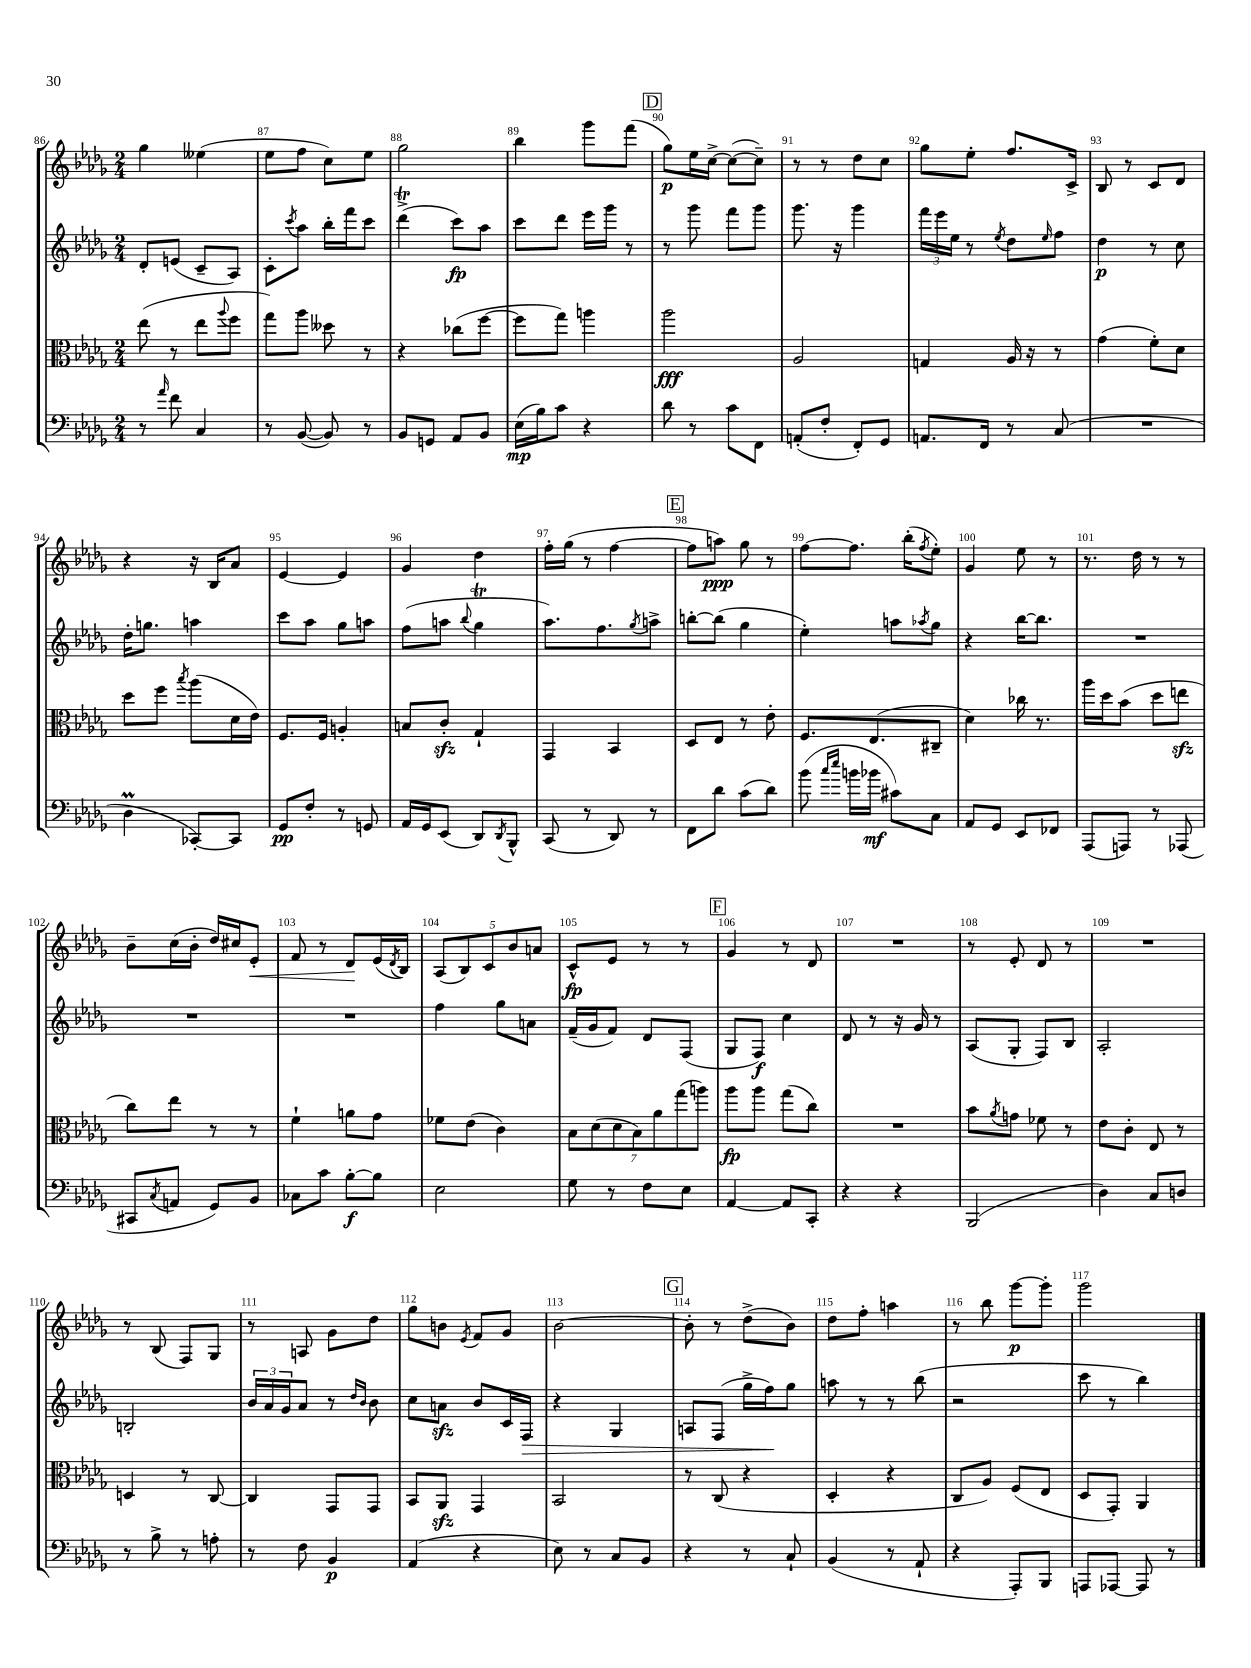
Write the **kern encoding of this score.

**kern	**kern	**kern	**kern
*staff4	*staff3	*staff2	*staff1
*clefF4	*clefC3	*clefG2	*clefG2
*k[b-e-a-d-g-]	*k[b-e-a-d-g-]	*k[b-e-a-d-g-]	*k[b-e-a-d-g-]
*M2/4	*M2/4	*M2/4	*M2/4
8r	(8ee-	8d-'	4gg-
16qqa-	.	.	.
8f	8r	(8e	.
4C	8ee-	8c~	(4ee--
.	8qqaa-	.	.
.	8ff	8A-)	.
=	=	=	=
8r	8gg-)	8c'	8ee-
.	.	8qccc	.
([8BB-	8aa-	8aa-	8ff
8BB-])	8dd--	16bb-'	8cc)
.	.	16fff	.
8r	8r	8ccc	8ee-
=	=	=	=
8BB-	4r	(4ddd-^	2gg-
8GG	.	.	.
8AA-	(8cc-	8ccc)	.
8BB-	[8ff	8aa-	.
=	=	=	=
(16E-	8ff]	8ccc	4bb-
16B-)	.	.	.
8c	8gg-)	8ddd-	.
4r	4aa	16eee-	8ggg-
.	.	16ggg-	.
.	.	8r	(8fff
=	=	=	=
8d-	2aa-	8r	8gg-)
8r	.	8ggg-	16ee-
.	.	.	[16cc^
8c	.	8fff	(8cc_
8FF	.	8ggg-	8cc~])
=	=	=	=
(8AA'	2A-	8.ggg-	8r
8F'	.	.	8r
.	.	16r	.
8FF')	.	4ggg-	8dd-
8GG-	.	.	8cc
=	=	=	=
8.AA	4G	24fff	8gg-
.	.	24eee-	.
.	.	24ee-	.
.	.	8r	8ee-'
16FF	.	.	.
.	.	8qee-	.
8r	16A-	8dd-	8.ff
.	16r	.	.
.	.	16qqee-	.
(8C	8r	8ff	.
.	.	.	16c^
=	=	=	=
2r	(4g-	4dd-	8B-
.	.	.	8r
.	8f')	8r	8c
.	8d-	8cc	8d-
=	=	=	=
4D-	8dd-	16dd-'	4r
.	.	8.gg	.
.	8ff	.	.
.	8qbb-	.	.
[8CC-')	(8aa-	4aa	16r
.	.	.	16B-
8CC-]	16d-	.	8a-
.	16e-)	.	.
=	=	=	=
8GG-	8.F	8ccc	[4e-
8F'	.	8aa-	.
.	16F	.	.
8r	4A'	8gg-	4e-]
8GG	.	8aa	.
=	=	=	=
16AA-	8B	(8ff	4g-
16GG-	.	.	.
(8EE-	8c'	8aa	.
.	.	8qqbb-	.
8DD-)	4G-`	4gg-	4dd-
8qDD-	.	.	.
8BBB-^^	.	.	.
=	=	=	=
(8CC	4GG-	8.aa-)	16ff'
.	.	.	(16gg-
8r	.	.	8r
.	.	8.ff	.
8DD-)	4BB-	.	[4ff
.	.	8qgg-	.
8r	.	8aa^	.
=	=	=	=
8FF	8D-	[8bb'	8ff]
8d-	8E-	(8bb]	8aa)
(8c	8r	4gg-	8gg-
8d-)	8e-'	.	8r
=	=	=	=
(8b-	8.F	4ee-')	[8ff
16qqcc	.	.	.
16qqee-	.	.	.
16b	.	.	8.ff]
16b-	(8.E-	.	.
8c#)	.	8aa	.
.	.	.	(16bb-'
.	.	8qaa-	8qff
8C	8C#~	8gg-	8ee-')
=	=	=	=
8AA-	4d-)	4r	4g-
8GG-	.	.	.
8EE-	16cc-	[16bb-	8ee-
.	8.r	8.bb-]	.
8FF-	.	.	8r
=	=	=	=
(8AAA-	16aa-	2r	8.r
.	16dd-	.	.
8AAA)	(8b-	.	.
.	.	.	16dd-
8r	8dd-	.	8r
(8AAA-	8ee	.	8r
=	=	=	=
8CC#	8cc)	2r	8b-~
8qC	.	.	.
8AA	8ee-	.	(16cc
.	.	.	16b-'
8GG-)	8r	.	16dd-)
.	.	.	16cc#
8BB-	8r	.	8e-'
=	=	=	=
8C-	4f`	2r	8f
8c	.	.	8r
[8B-'	8a	.	8d-
8B-]	8g-	.	(16e-
.	.	.	8qd-
.	.	.	16B-)
=	=	=	=
2E-	8f-	4ff	(10A-
.	.	.	10B-)
.	(8e-	.	.
.	.	.	10c
.	4c)	8gg-	.
.	.	.	10b-
.	.	8a	.
.	.	.	10a
=	=	=	=
8G-	14B-	(16f~	8c^^
.	.	16g-	.
.	(14d-	.	.
8r	.	8f)	8e-
.	14d-	.	.
.	14B-)	.	.
8F	.	8d-	8r
.	14a-	.	.
.	(14gg-	.	.
8E-	.	(8F	8r
.	14aa)	.	.
=	=	=	=
[4AA-	8aa-	8G-	4g-
.	8aa-	8F)	.
8AA-]	(8gg-	4cc	8r
8CC'	8cc)	.	8d-
=	=	=	=
4r	2r	8d-	2r
.	.	8r	.
4r	.	16r	.
.	.	16g-	.
.	.	8r	.
=	=	=	=
(2BBB-	8b-	(8A-	8r
.	8qa-	.	.
.	8g	8G-'	8e-'
.	8f-	8F)	8d-
.	8r	8B-	8r
=	=	=	=
4D-)	8e-	2A-'	2r
.	8c'	.	.
8C	8E-	.	.
8D	8r	.	.
=	=	=	=
8r	4D	2B'	8r
8B-^	.	.	(8B-
8r	8r	.	8F)
8A'	[8C	.	8G-
=	=	=	=
8r	4C]	24b-	8r
.	.	24a-	.
.	.	24g-	.
8F	.	8a-	8A
4BB-	8GG-	8r	8g-
.	.	16qqdd-	.
.	.	16qqb-	.
.	8GG-	8b-	8dd-
=	=	=	=
(4AA-	8BB-	8cc	8gg-
.	8AA-	8a	8b
.	.	.	8qe-
4r	4GG-	8b-	8f
.	.	16c	8g-
.	.	16F	.
=	=	=	=
8E-)	2BB-	4r	[2b-
8r	.	.	.
8C	.	4G-	.
8BB-	.	.	.
=	=	=	=
4r	8r	8A	8b-']
.	(8C	(8F	8r
8r	4r	16gg-^	(8dd-^
.	.	16ff)	.
8C`	.	8gg-	8b-)
=	=	=	=
(4BB-	4D-'	8aa	8dd-
.	.	8r	8ff'
8r	4r	8r	4aa
8AA-`	.	(8bb-	.
=	=	=	=
4r	8C	2r	8r
.	8A-)	.	8bb-
8AAA-')	(8F	.	[8ggg-
8BBB-	8E-	.	8ggg-']
=	=	=	=
8AAA	8D-	8ccc	2ggg-
[8AAA-	8GG-')	8r	.
8AAA-]	4AA-	4bb-)	.
8r	.	.	.
==	==	==	==
*-	*-	*-	*-
